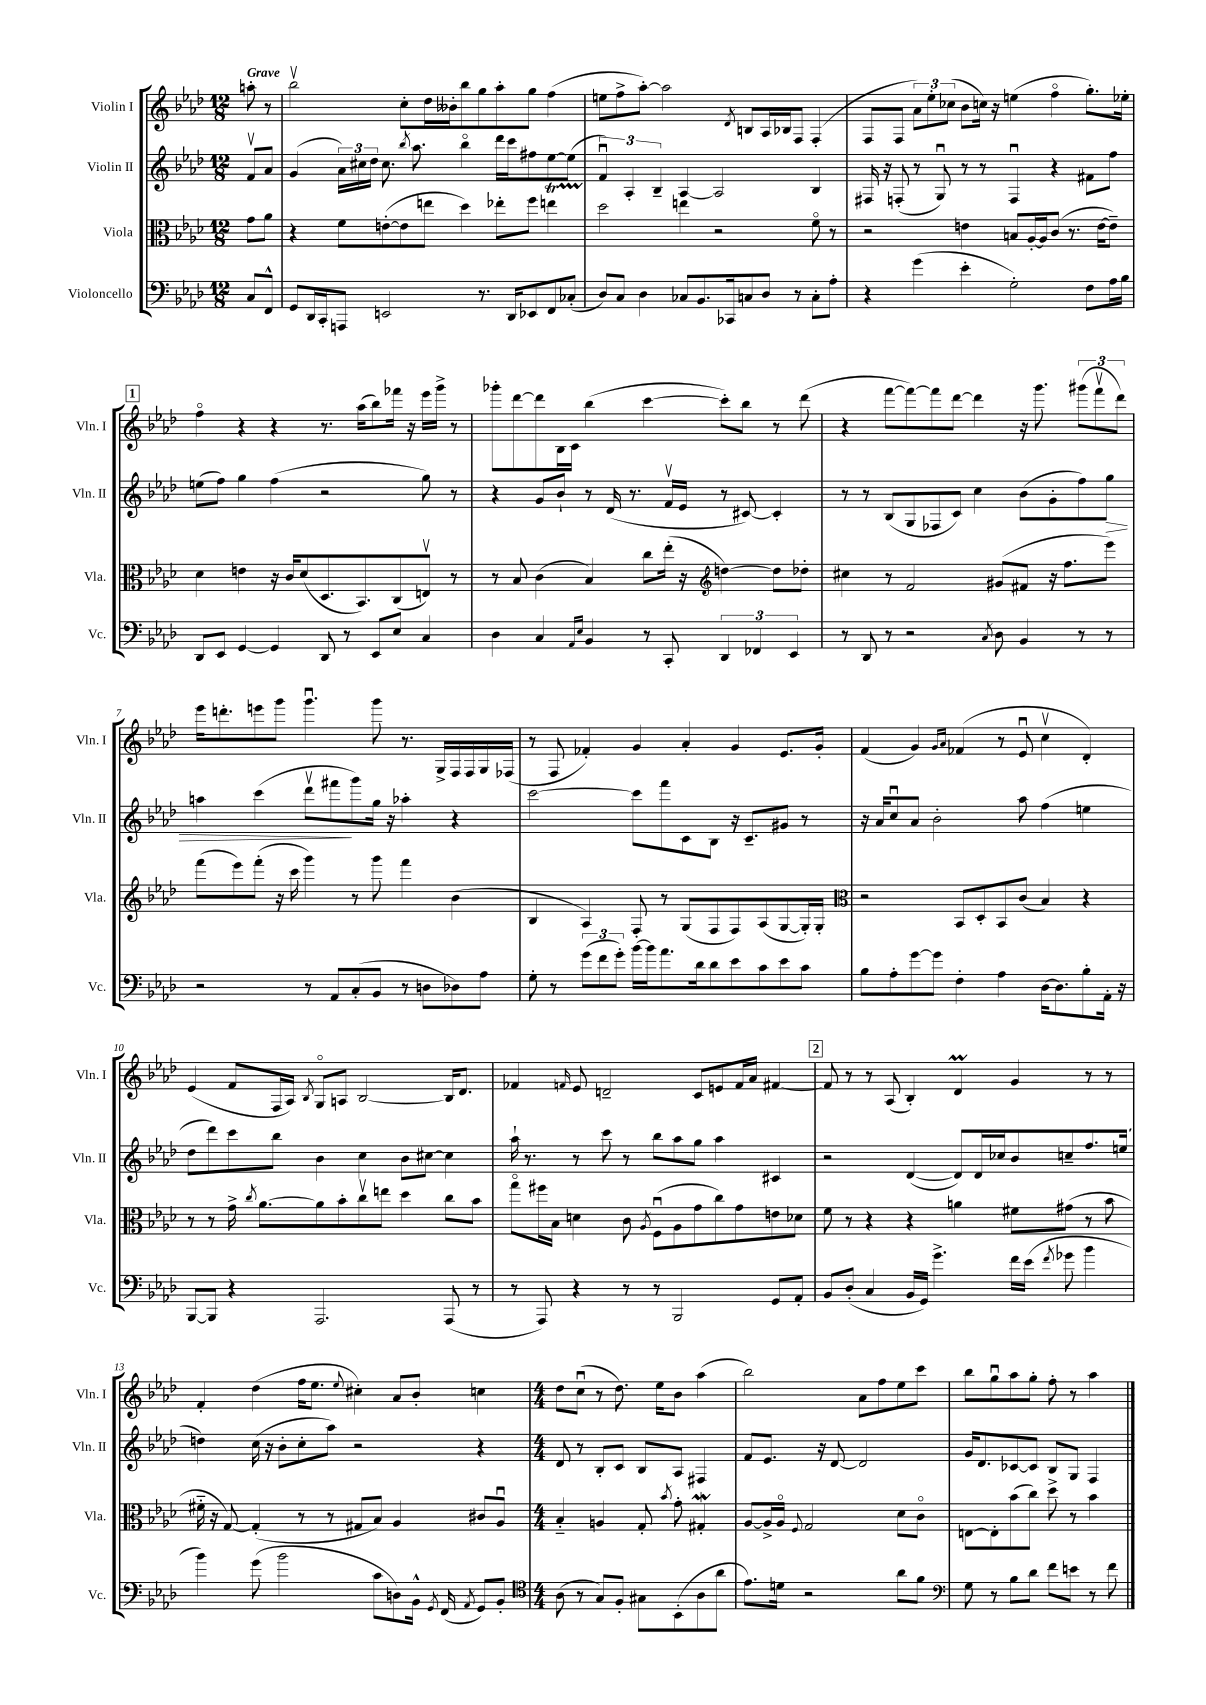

**kern	**kern	**kern	**kern
*staff4	*staff3	*staff2	*staff1
*clefF4	*clefC3	*clefG2	*clefG2
*k[b-e-a-d-]	*k[b-e-a-d-]	*k[b-e-a-d-]	*k[b-e-a-d-]
*M12/8	*M12/8	*M12/8	*M12/8
8C/L	8g\L	8fv/L	8aa'\
8FF^^/J	8a-\J	8a-/J	8r
=	=	=	=
8GG/L	4r	(4g/	2bb-v\
16DD-/L	.	.	.
16CC'/J	.	.	.
8AAA/J	8f\L	24a-\LL)	.
.	.	24cc#\	.
.	.	24dd-\JJ	.
2EE/	([8e'\	8.cc#\	.
.	8e\]	.	8cc'\L
.	.	8qbb-/	.
.	.	8.aa-\	.
.	8ee\J	.	16dd-\L
.	.	.	16b--'\J
.	4dd-\)	4bb-o\	8bb-\
8.r	.	.	8gg\
.	8ee-'\L	16ddd-\LL	8aa-'\
16DD-/LK	.	16ccc\J	.
8EE-/	8ff\J	8ff#\	8gg\J
8FF/	4ee\	[8ee-\	(4ff\
(8C-'/J	.	(8ee-\]J	.
=	=	=	=
8D-/L)	2dd-\	6fu/)	8ee\L
8C/J	.	.	8ff^\
.	.	6A-'/	.
4D-\	.	.	[8aa-'\J)
.	.	6B-~/	.
.	.	.	2aa-\]
8C-/L	4ee\	[4A-/	.
8.BB-/	.	.	.
.	2r	2A-/]	.
16CC-/k	.	.	.
.	.	.	8qd-/
8C/	.	.	8B/L
8D-/J	.	.	16A-/L
.	.	.	16B-/J
8r	.	.	8F/J
8C'\L	8fo\	4B-/	(4F'/
8A-'\J	8r	.	.
=	=	=	=
4r	2r	16F#/	8F/L
.	.	16r	.
.	.	(8F'/	8F/J
(4g\	.	8r	12a-\L)
.	.	.	12ee-'\
.	.	8Gu/)	.
.	.	.	(12cc-\J
4e-'\	4e\	8r	8b-\L
.	.	8r	16cc\Jk)
.	.	.	16r
2G'\)	8B/L	4Fu/	(4ee\
.	[16A-'/L	.	.
.	16A-/]J	.	.
.	(8c/J	4r	4ffo\
.	8.r	.	.
8F\L	.	8f#\L	8.gg'\L)
.	[16e\LK	.	.
16A-\L	8e~\]J)	8ff\J	.
16B-\JJ	.	.	16ee-'\Jk
=	=	=	=
8DD-/L	4d-\	(8ee\L	4ffo\
8EE-/J	.	8ff\J)	.
[4GG/	4e\	4gg\	4r
4GG/]	16r	(4ff\	4r
.	16c/LK	.	.
.	(8d-/	.	.
8DD-/	8.D-/	2r	8.r
8r	.	.	.
.	8.BB-/)	.	(16aa-\LK
8EE-/L	.	.	8bb-\)
8E-/J	(8C/	.	16fff-\Jk
.	.	.	16r
4C/	8Ev/J)	8gg\)	16eee-\LL
.	.	.	16ggg^\JJ
.	8r	8r	8r
=	=	=	=
4D-\	8r	4r	8ggg-'\L
.	8B-/	.	[8ddd-\
4C/	(4c\	8g/L	8ddd-\]
.	.	8b-`/J	16B-\L
.	.	.	16c\JJ
16qqAA-/LL	.	.	.
16qqE-/JJ	.	.	.
4BB-/	4B-/)	8r	(4bb-\
.	.	(16d-/	.
.	.	8.r	.
8r	8cc\L	.	[4ccc\
8CC'/	(16ee-'\Jk	16fv/LL	.
.	16r	16e-/JJ	.
*	*clefG2	*	*
6DD-/	[4dd\)	8r	8ccc'\]L)
.	.	[8c#/)	8bb-\J
6FF-/	.	.	.
.	8dd\]L	4c#'/]	8r
6EE-/	.	.	.
.	8dd-'\J	.	(8ddd-\
=	=	=	=
8r	4cc#\	8r	4r
8DD-/	.	8r	.
8r	8r	(8B-/L	[8fff\L
2r	2f/	8G/	8fff\_)
.	.	8F-/	8fff\]
.	.	8c/J)	[8ddd-\J
.	.	4cc\	4ddd-\]
8qC/	.	.	.
8D-\	(8g#/L	.	.
4BB-/	8f#/J	(8b-\L	16r
.	.	.	8.ggg\
.	16r	8g'\	.
.	8.ff\L	.	.
8r	.	8ff\)	(12ggg#\L
.	.	.	12fffv\
8r	8eee-\J)	8gg\J	.
.	.	.	12ddd-\J)
=	=	=	=
2r	(8fff\L	4aa\	16eee-\LK
.	.	.	8.ddd'\
.	8eee-\)	.	.
.	(8fff'\J	(4ccc\	8eee\
.	16r	.	8ggg\J
.	16ccc\	.	.
8r	4ggg\)	8ddd-v\L	4.gggu\
8AA-/L	.	8fff#\	.
(8C'/	8r	8ggg\)	.
8BB-/J	8ggg\	16gg\Jk	8ggg\
.	.	16r	.
8r	4fff\	4aa-'\	8.r
8D\L	.	.	.
.	.	.	16G^/LL
8D-\)	(4b-\	4r	16F/
.	.	.	16F/
8A-\J	.	.	16G/
.	.	.	(16F-/JJ
=	=	=	=
8G'\	4B-/	[2ccc\	8r
8r	.	.	8F/
(12g\L	4A-/)	.	4f-'/)
12f\	.	.	.
12g'\J)	.	.	.
[16b-\LL	8F'/	8ccc\]L	4g/
16b-\]J	.	.	.
8.a-\	8r	8fff\	.
.	(8G/L	8c\	4a-'/
16d-\k	.	.	.
8d-\	8F/	8B-\J	.
8e-\	8F/)	16r	4g/
.	.	8.c~/L	.
8c\	(8A-/	.	.
8e-\	[8G/	8g#/J	8.e-/L
8c\J	16G'/]L)	8r	.
.	16G'/JJ	.	16g'/Jk
=	=	=	=
*	*clefC3	*	*
8B-\L	2r	16r	(4f/
.	.	16a-/LK	.
8A-'\	.	8ccu/	.
[8g\	.	8a-/J	4g/)
8g\]J	.	2b-'\	.
.	.	.	16qqg/LL
.	.	.	16qqa-/JJ
4F'\	8BB-/L	.	(4f-/
.	8D-'/	.	.
4A-\	8BB-/	.	8r
.	(8c/J	8aa-\	8e-u/
[16D-\LK	4B-/)	(4ff\	4ccv\
8.D-\]	.	.	.
8B-'\	4r	4ee\	4d-'/)
16AA-'\Jk	.	.	.
16r	.	.	.
=	=	=	=
[8BBB-/L	8r	8dd-\L	(4e-/
8BBB-/]J	8r	8ddd-\)	.
4r	16g^\	8ccc\	8f/L
.	8qcc/	.	.
.	[8.a-\L	.	.
.	.	8bb-\J	16F/L
.	.	.	16A-/JJ)
.	.	.	8qB-/
2.AAA-/	8a-\]	4b-\	8Go/L
.	8b-'\	.	8A/J
.	8ccv\	4cc\	[2B-/
.	8ee\J	.	.
.	4dd-\	8b-\L	.
.	.	[8cc#\J	.
(8AAA-/	8cc\L	4cc#\]	16B-/]LK
.	.	.	8.d-/J
8r	8b-\J	.	.
=	=	=	=
8r	8ggo\L	16aa-`\	4f-/
.	.	8.r	.
8AAA-/)	16ff#\L	.	.
.	16B-\JJ	.	.
.	.	.	16qqf/
4r	4d\	8r	8e-/
.	.	8ccc\	2d~/
8r	8c\	8r	.
.	8qA-/	.	.
8r	(8Fu\L	8bb-\L	.
2BBB-/	8A-\	8aa-\	.
.	8g\	8gg\J	8c/L
.	8cc\)	4aa-\	8e/
.	8g\	.	16f/L
.	.	.	16a-/JJ
8GG/L	8e\	4c#/	[4f#/
8AA-'/J	8d-\J	.	.
=	=	=	=
8BB-/L	8f\	2r	8f#/]
(8D-'/J	8r	.	8r
4C/	4r	.	8r
.	.	.	(8A-/
16BB-/LL	4r	([4d-/	4B-'/)
16GG/JJ)	.	.	.
4.g^\	.	.	.
.	4a\	8d-/]L)	4d-/
.	.	16d-/L	.
.	.	16cc-/J	.
16f\LL	8f#\L	8b-/	4g/
(16e-\JJ	.	.	.
8qf/	.	.	.
8g-\	(8g#\J	8cc~/	.
4b-\	8r	8.ff/	8r
.	8b-\	.	8r
.	.	(16ee/Jk	.
=	=	=	=
4b-\)	16f#'~\	4dd\)	4f'/
.	16r	.	.
.	[8G/)	.	.
(8g\	(4G'/]	(16cc\	(4dd-\
.	.	16r	.
2b-\	.	8b-'\L	.
.	8r	8cc'\	16ff\LK
.	.	.	8.ee-\J
.	8r	8aa-\J)	.
.	.	.	8qqee-/
.	8G#/L	2r	4cc#'\)
8c\L	8B-/J)	.	.
8D\)	4A-/	.	8a-/L
16BB-^^\Jk	.	.	8b-'/J
8qGG/	.	.	.
(16FF/	.	.	.
8qAA-/	.	.	.
8GG/L)	8c#/L	4r	4cc\
8BB-'/J	8A-u/J	.	.
=	=	=	=
*clefC4	*	*	*
*M4/4	*M4/4	*M4/4	*M4/4
(8A-\	4B-'~/	8d-/	8dd-\L
8r	.	8r	(8ccu\J
8G/L)	4A/	8B-'/L	8r
8F'/J	.	8c/J	8.dd-\)
8G#\L	8G'/	8B-/L	.
.	.	.	16ee-\LK
.	8qb-/	.	.
(8BB-'\	8g'\	8A-/J	8b-\J
8A-\	4G#'/	4F#/	(4aa-\
8a-\J	.	.	.
=	=	=	=
8.e-\L)	[8A-/L	8f/L	2bb-\)
.	16A-^/]L	8.e-/J	.
16d\Jk	16A-o/JJ	.	.
.	8qqF/	.	.
2r	2G/	.	.
.	.	16r	.
.	.	[8d-/	.
.	.	2d-/]	8a-\L
.	.	.	8ff\
8a-\L	8d-\L	.	8ee-\
8f\J	8co\J	.	8ccc\J
=	=	=	=
*clefF4	*	*	*
8G\	[8E\L	16g/LK	8bb-\L
.	.	8.d-/	.
8r	8E'\]	.	8ggu\
8B-\L	(8b-\	[8c-/	8aa-\
8d-\J	8cc\J)	8c-/]J	8gg'\J
8f\L	8dd-^\	8B-/L	8ff'\
8e\J	8r	8G/J	8r
8r	4b-\	4F/	4aa-\
8f\	.	.	.
==	==	==	==
*-	*-	*-	*-
